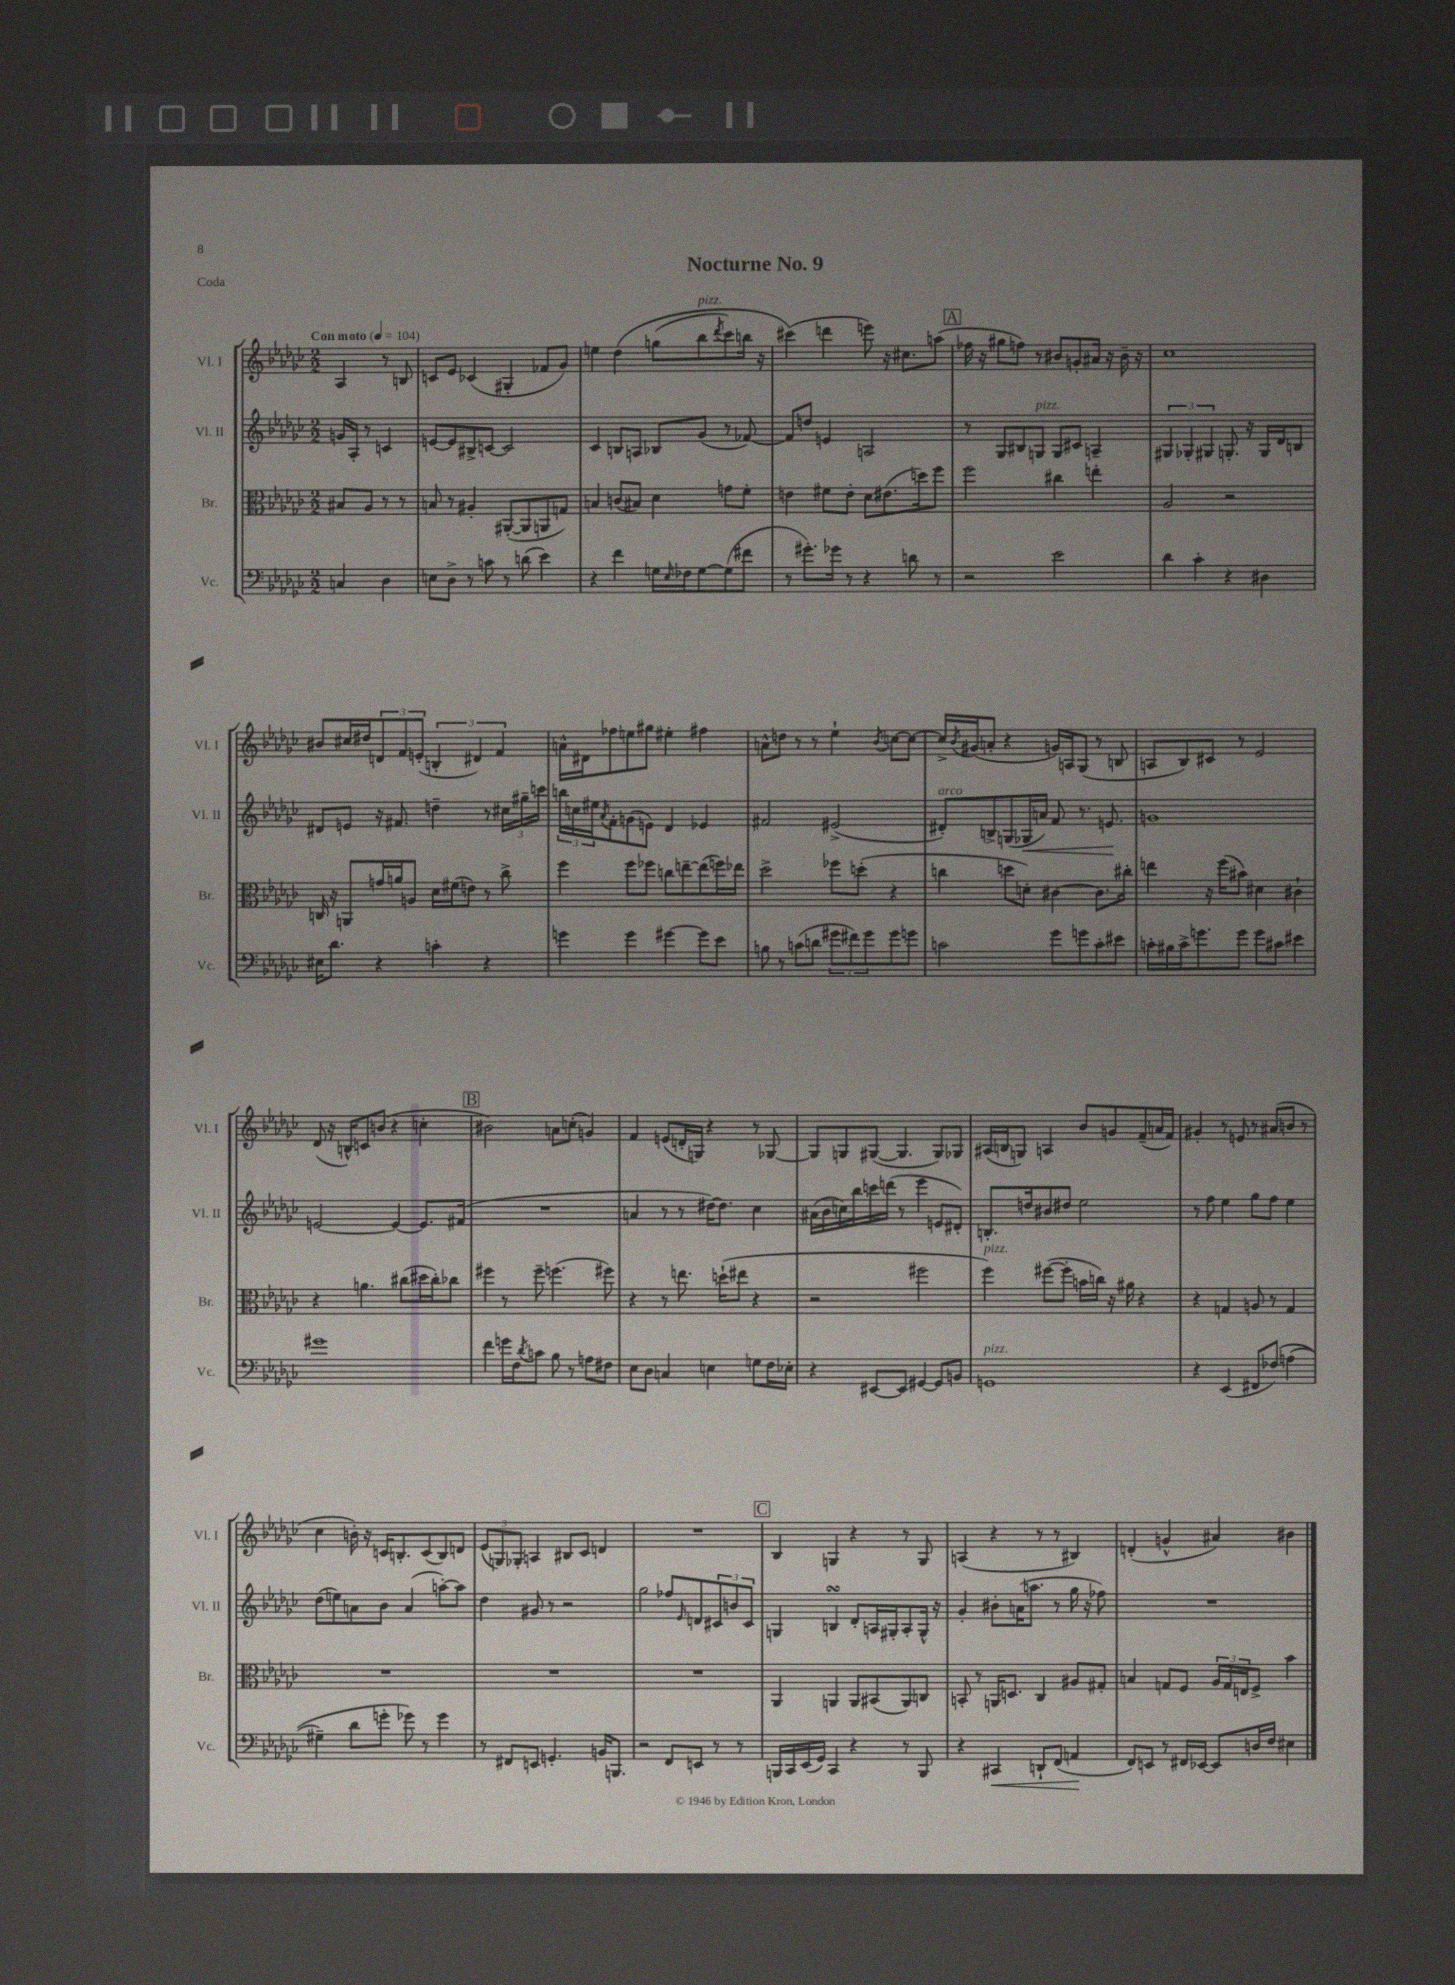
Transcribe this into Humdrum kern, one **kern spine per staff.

**kern	**kern	**kern	**kern
*staff4	*staff3	*staff2	*staff1
*clefF4	*clefC3	*clefG2	*clefG2
*k[b-e-a-d-g-c-]	*k[b-e-a-d-g-c-]	*k[b-e-a-d-g-c-]	*k[b-e-a-d-g-c-]
*M2/2	*M2/2	*M2/2	*M2/2
*MM104	*MM104	*MM104	*MM104
4C	8B#	16g	4A-
.	.	16A-'	.
.	8A-	8r	.
4D-	8r	4c	8r
.	8r	.	8B
=	=	=	=
8E	8B	[8e	8c
8D-^	8r	8e]	8e-
8r	4A#'	8B#^	(4c-
8c	.	[8c	.
8r	([8AA#'	2c]	4G#'
(8d	8AA#]	.	.
4e-)	8AA	.	8f-
.	8G)	.	8g-)
=	=	=	=
4r	4B	4c-	4ee
4f	(8c	8B	&(4dd-
.	8B#)	8A	.
16G	4d-	8B-	(8gg
16qqE-	.	.	.
16F-	.	.	.
[8G	.	(8g-	8bb-
.	.	.	8qddd-
(8G]	8g	8r	8ccc-)
8f#	8f'	[8f-)	16bb
.	.	.	16r
=	=	=	=
8r	4e	8f-]	(4ccc#&)
8.g#')	.	8dd	.
.	8f#	4e	4ddd
16g-	.	.	.
8r	8e'	.	.
4r	8d-	2A	8eee)
.	(8.e#	.	16r
.	.	.	8.cc#
8d	.	.	.
.	16dd)	.	.
8r	8ff	.	(8aa
=	=	=	=
2r	2ff	8r	16ff-
.	.	.	16r
.	.	8G-	8gg#
.	.	8B#	8ff)
.	.	8G	8r
2e-	4cc#	8G	8b#
.	.	8c#	8g'
.	4ee'	4A~	16a#
.	.	.	16r
.	.	.	16b#~
.	.	.	16r
=	=	=	=
4d-	2A-	6G#	1cc-
.	.	6G-'	.
4c-'	.	.	.
.	.	6G#	.
4r	2r	8.G'	.
.	.	16r	.
4D#	.	16G	.
.	.	16d-	.
.	.	8B	.
=	=	=	=
16E#	16C	8d#	8b#
8.d-	16r	.	.
.	8AA	8e	16cc#
.	.	.	16dd#
4r	16g	16r	12d
.	16a	8.f#	.
.	.	.	12f
.	8A	.	.
.	.	.	(12e'
4c'	16d-	4dd~	6B'
.	(16f#	.	.
.	8e)	.	.
.	.	.	6d#)
4r	8r	8r	.
.	.	.	6f
.	8cc-^	24cc#	.
.	.	24gg#~	.
.	.	24ccc	.
=	=	=	=
4g	4ff	24bb	16a^^
.	.	24cc	.
.	.	.	16d#
.	.	24ee#	.
.	.	8qa-	.
.	.	8f'	8ff-
4g	8ff	(8g	8ee
.	8ff-	8e)	8gg#
[4g#	8cc	4d-	4ee#'
.	[8ee~	.	.
8g#]	(8ee]	4e-	4ff#
8e-	16ff)	.	.
.	16ee-	.	.
=	=	=	=
8B	2dd-^	2f#	8a^^
8r	.	.	8dd
(8c	.	.	8r
8d	.	.	8r
12g#	8ff-	(2e#^	4ee-`
12f#)	.	.	.
.	(8dd'	.	.
12g#	.	.	.
.	.	.	8qb-
8g#	4r	.	[8cc
8g	.	.	8cc_
=	=	=	=
2c	4cc	8d#')	16cc^]
.	.	.	8qb-
.	.	.	(16g#
.	.	8B^	8a'
.	8dd	(8G	4r
.	8d')	16G-	.
.	.	16a)	.
8g-	[4c#	8f	16g)
.	.	.	16A
8g	.	8.r	(8G-
8c'	8.c#]	.	8r
.	.	8.e	.
8e#	.	.	8B
.	16cc#'	.	.
=	=	=	=
16c'	4ee	1g	8A
16B#	.	.	.
16c^	.	.	8B-)
8.g	.	.	.
.	16r	.	8c#
.	(16ff	.	.
8g	8b#)	.	8r
8g	4d#	.	2e-
8c#	.	.	.
4e#	4c#`	.	.
=	=	=	=
1g#	4r	[2e	(8d-
.	.	.	16r
.	.	.	16B^^)
.	4.a	.	8c
.	.	.	(8b
.	.	4e_	4r
.	(8cc#	.	.
.	16dd#	8.e]	4cc'
.	16cc#')	.	.
.	8cc-	.	.
.	.	(16f#	.
=	=	=	=
4f	4ff#	1r	2b#)
16g	8r	.	.
16F	.	.	.
8qd-	.	.	.
8c	8ff#~	.	.
8B-	(4.ff	.	8a
8r	.	.	(8cc'
8A	.	.	4g)
8F#	8ff#)	.	.
=	=	=	=
8E-	4r	4a	4f
8D-	.	.	.
4C	8r	8r	(8e
.	8.ee	8r	16d'
.	.	.	16G)
4E	.	[16dd#)	4r
.	(16dd`	8.dd#]	.
.	8ee#	.	.
8G	4r	4cc-	8r
16F	.	.	[8G-
16E-'	.	.	.
=	=	=	=
4r	2r	(16a#	8G-]
.	.	16b-	.
.	.	16cc)	8G
.	.	16bb-	.
[8EE#	.	16ccc	([8G#
.	.	(16ddd	.
8EE#]	.	8r	4.G#]
[4GG#	2ff#	4eee-	.
8GG#]	.	8e	8G#)
8BB	.	8d#')	8G-
=	=	=	=
1GG	4ff)	8.B'	(16A#
.	.	.	16B
.	.	.	8G)
.	.	16dd	.
.	([8ff#	8b#	4A
.	8ff#']	8dd#	.
.	16b	2ee-	8b-
.	16cc)	.	.
.	16r	.	8g
.	16a#	.	.
.	4r	.	(8f~
.	.	.	16a
.	.	.	16f)
=	=	=	=
4r	4r	8r	4g#'
.	.	8ff	.
(4EE-	4G	4ee-	8r
.	.	.	8e
8FF#	8A	8gg-	8r
&(8F-)	8r	8ff	(8a#
(4A	4G	4ee-	8b
.	.	.	8r
=	=	=	=
4G#~)	1r	(8dd-	4cc-
.	.	8ee)	.
8d-	.	8a	16b')
.	.	.	16r
8g'	.	8b-	16c
.	.	.	8.B'
8g-&)	.	(4a	.
8r	.	.	(8c
4g-	.	[8aa')	8B)
.	.	8aa]	8d
=	=	=	=
8r	1r	4dd-	(12e-
.	.	.	12G)
8FF#	.	.	.
.	.	.	12G-'
8EE	.	8g#	4A
4.GG'	.	8r	.
.	.	2r	8B#
.	.	.	8c-
16BB	.	.	4d
8.BBB	.	.	.
=	=	=	=
2r	1r	2gg-	1r
8FF	.	8ff-	.
.	.	16qqe-	.
8EE	.	8d	.
8r	.	12c#	.
.	.	12b	.
8r	.	.	.
.	.	12c#	.
=	=	=	=
16BBB	4AA-	4G	4B-
16CC-	.	.	.
(16EE-	.	.	.
16GG-)	.	.	.
4CC-	4AA	4B	4G
4r	8AA	8d-'	4r
.	(8BB#	16A	.
.	.	16G#'	.
8r	8AA)	8A'	8r
8BBB	8C	16G#^^	8G
.	.	16r	.
=	=	=	=
4r	8BB'	4g-'	(4A
.	8r	.	.
4CC#	16AA	8b#'	4r
.	8.D	.	.
.	.	(16a	.
.	.	8.aa	.
8DD`	4C-	.	8r
(8FF	.	8r	8r
4AA	8A#	16gg-	4B#)
.	.	16r	.
.	8G#'	8ff-)	.
=	=	=	=
8FF)	4B	1r	(4d'
8EE	.	.	.
8r	8G	.	4g^^
16FF#	8F	.	.
[16EE-	.	.	.
8EE-]	24A-	.	4a#)
.	24G	.	.
.	24E	.	.
16D	8F^	.	.
16F	.	.	.
4E#	4b-	.	4b#
==	==	==	==
*-	*-	*-	*-
